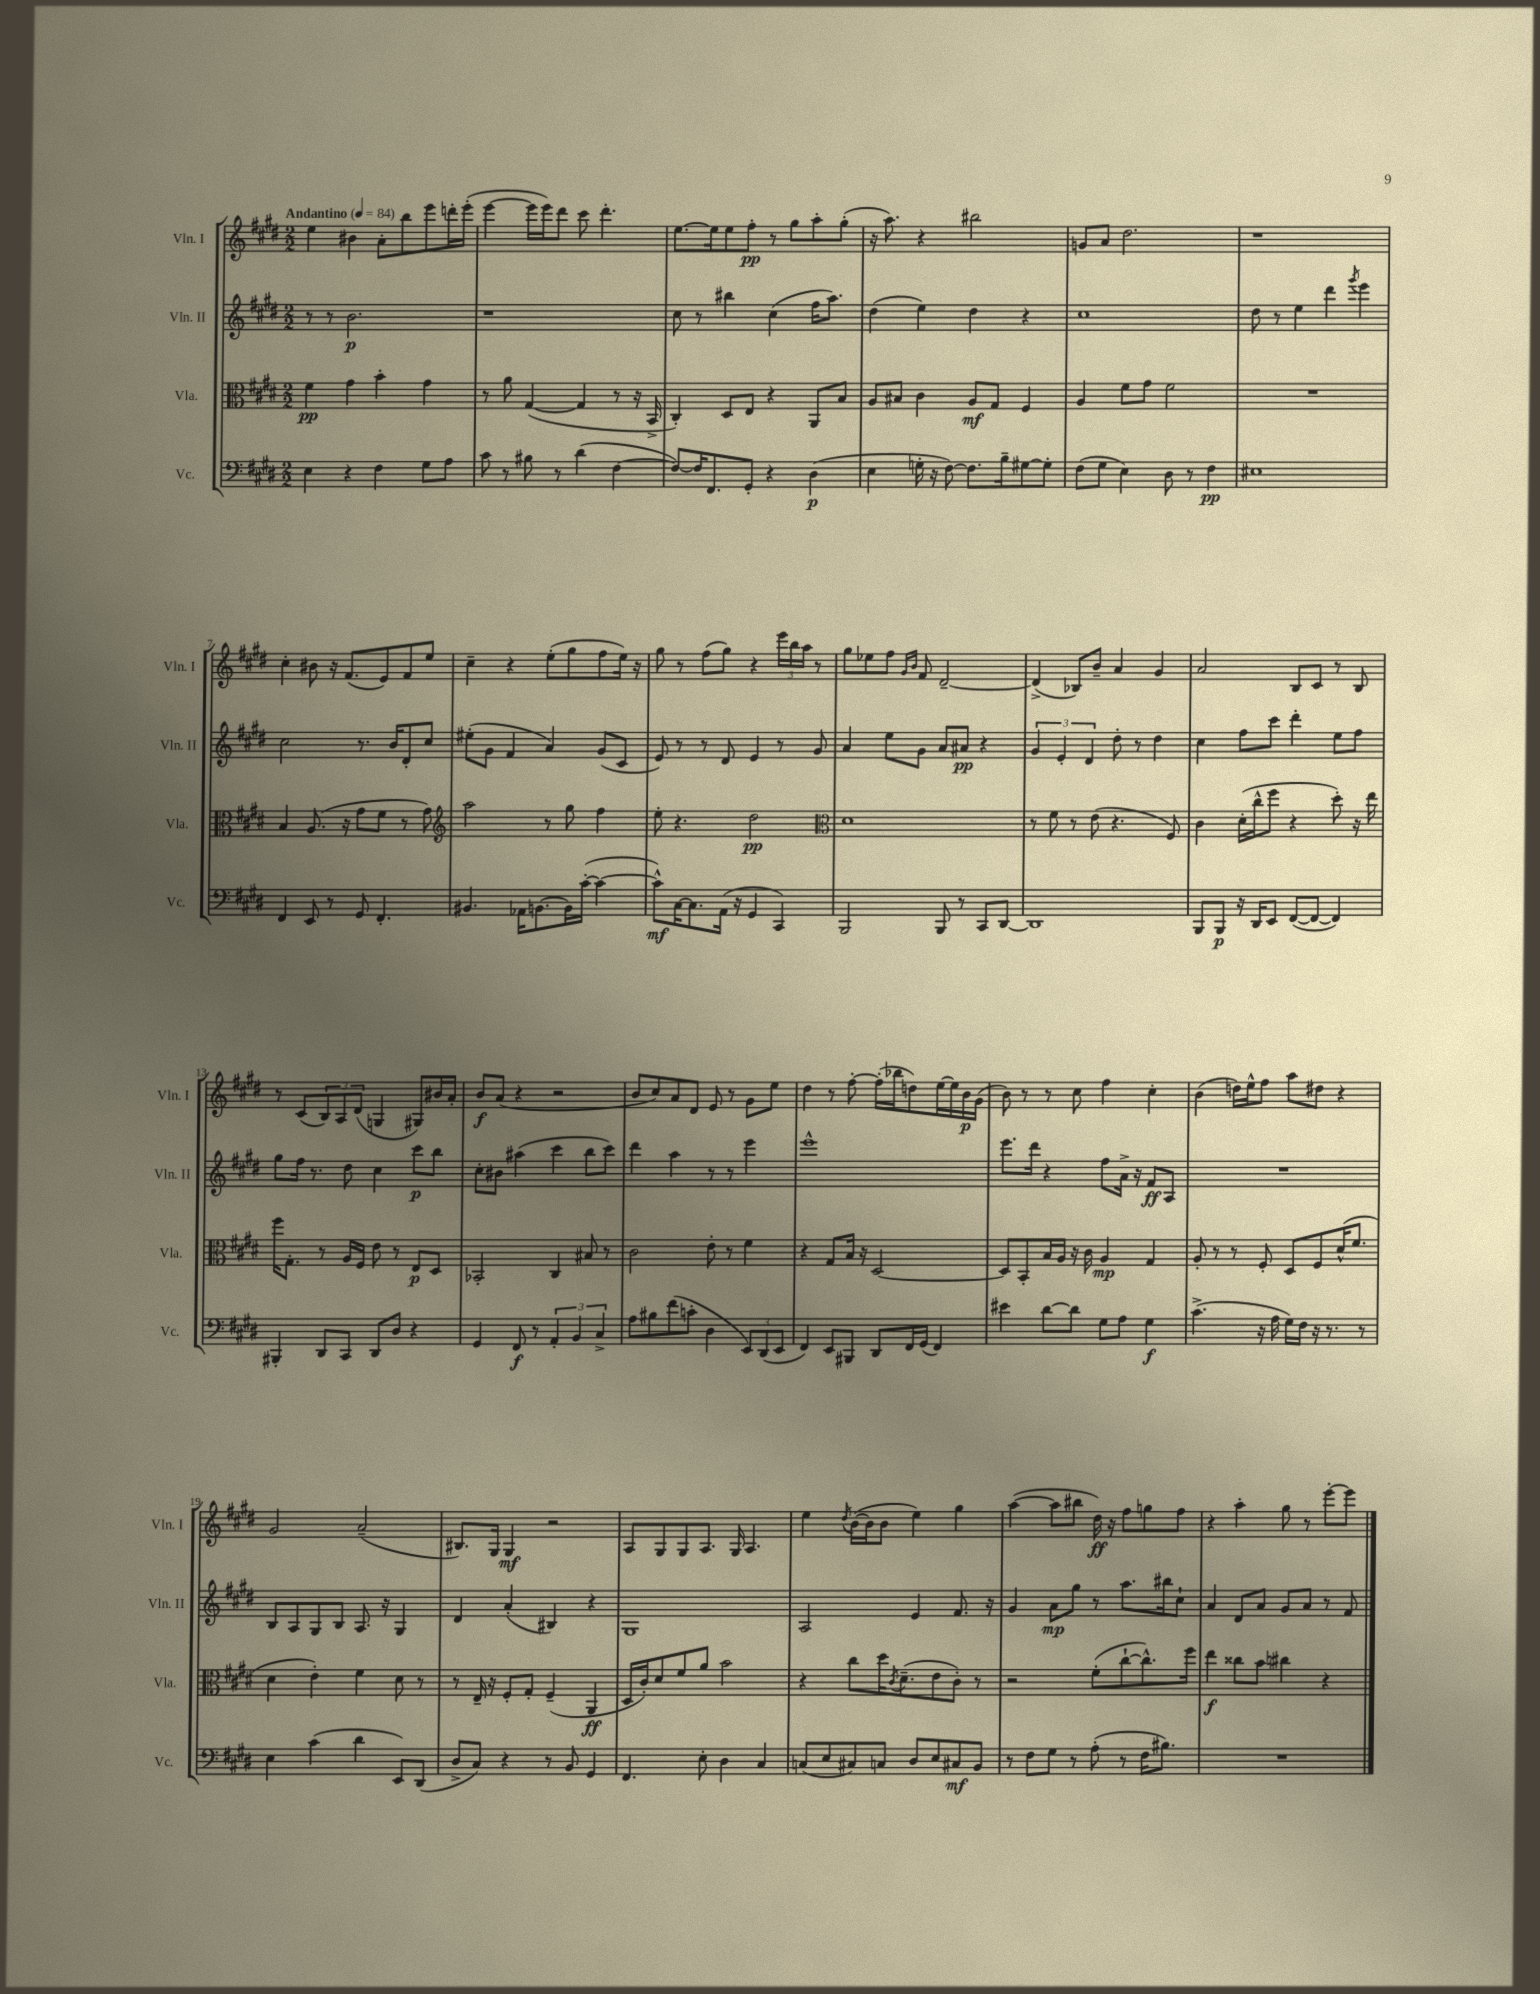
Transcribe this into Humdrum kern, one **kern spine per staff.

**kern	**kern	**kern	**kern
*staff4	*staff3	*staff2	*staff1
*clefF4	*clefC3	*clefG2	*clefG2
*k[f#c#g#d#]	*k[f#c#g#d#]	*k[f#c#g#d#]	*k[f#c#g#d#]
*M2/2	*M2/2	*M2/2	*M2/2
*MM84	*MM84	*MM84	*MM84
4E	4f#	8r	4ee
.	.	8r	.
4r	4g#	2.b	4b#
4F#	4b'	.	8a'
.	.	.	8bb
8G#	4g#	.	8eee
8A	.	.	16ddd'
.	.	.	(16eee'
=	=	=	=
8c#	8r	1r	[4eee
8r	8a	.	.
8B#	([4G#	.	16eee]
.	.	.	16eee)
8r	.	.	8ddd#
(4d#	4G#]	.	8ccc#
.	.	.	4.ddd#'
[4F#	8r	.	.
.	16r	.	.
.	16BB^	.	.
=	=	=	=
8F#_)	4C#')	8cc#	[8.ee
16F#]	.	8r	.
8.FF#	.	.	16ee]
.	8D#	4bb#	8ee
8GG#'	8E	.	8ff#'
4r	4r	(4cc#	8r
.	.	.	8gg#
(4D#	8AA	16ff#	8aa'
.	.	8.aa)	.
.	8B	.	(8gg#'
=	=	=	=
4E	8A	(4dd#	16r
.	.	.	8.aa)
.	8B#	.	.
16G'	4c#	4ee)	4r
16r	.	.	.
[8F#)	.	.	.
8.F#]	8A	4dd#	2bb#
.	8G#	.	.
16B~	.	.	.
[8G#	4F#	4r	.
8G#']	.	.	.
=	=	=	=
(8F#	4A	1cc#	8g
8G#	.	.	8a
4E)	8f#	.	2.dd#
.	8g#	.	.
8D#	2f#	.	.
8r	.	.	.
4F#	.	.	.
=	=	=	=
1E#	1r	8dd#	1r
.	.	8r	.
.	.	4ee	.
.	.	4ddd#	.
.	.	8qggg#	.
.	.	4eee	.
=	=	=	=
4FF#	4B	2cc#	4cc#'
8EE	(8.A	.	8b#
8r	.	.	16r
.	16r	.	(8.f#
8GG#	8g#	8.r	.
4.FF#'	8f#	.	8e)
.	.	16b	.
.	8r	8d#'	8f#
.	8g#)	8cc#	8ee
=	=	=	=
*	*clefG2	*	*
4.BB#	2aa	(8ee#'	4cc#~
.	.	8g#	.
.	.	4f#	4r
16AA-	.	.	.
[8.BB	.	.	.
.	8r	4a)	(8ee'
16BB]	8gg#	.	8gg#
([16c#'	.	.	.
4c#_	4ff#	(8g#	8ff#
.	.	8c#	16ee)
.	.	.	16r
=	=	=	=
8c#^^])	8ee'	8e)	8gg#
[16C#	4.r	8r	8r
8.C#]	.	.	.
.	.	8r	(8ff#
(16AA	.	8d#	8gg#)
16r	.	.	.
4GG#	2dd#	4e	4r
4CC#)	.	8r	24eee
.	.	.	24bb
.	.	.	24aa
.	.	8g#	8r
=	=	=	=
*	*clefC3	*	*
2BBB	1d#	4a	8gg#
.	.	.	8ee-
.	.	8ee	8ff#
.	.	.	16qqg#
.	.	.	16qqb
.	.	8g#	8f#
8BBB	.	8a	[2d#~
8r	.	8a#	.
8CC#	.	4r	.
[8DD#	.	.	.
=	=	=	=
1DD#]	8r	6g#	(4d#^]
.	8f#	.	.
.	.	6e'	.
.	8r	.	8B-)
.	.	6d#	.
.	(8e	.	8b~
.	4.r	8dd#'	4a
.	.	8r	.
.	.	4dd#	4g#
.	8F#)	.	.
=	=	=	=
8BBB	4c#	4cc#	2a
8BBB	.	.	.
16r	(16d#'	8ff#	.
16DD#	16cc#^^	.	.
8EE	8ff#	8ccc#	.
([8FF#	4r	4ddd#'	8B
8FF#_	.	.	8c#
4FF#])	8dd#')	8ee	8r
.	16r	8ff#	8B
.	16ee	.	.
=	=	=	=
4BBB#'	16ff#	8gg#	8r
.	8.G#'	.	.
.	.	16ff#	(8c#
.	.	8.r	.
8DD#	8r	.	12B)
.	.	.	12A
8CC#	16A	8dd#	.
.	.	.	(12d#
.	16F#	.	.
8DD#	8e	4cc#	4G
8D#	8r	.	.
4r	8E	8ccc#	8G#)
.	8D#	8bb	16b#
.	.	.	16a'
=	=	=	=
4GG#	2BB-'	8cc#'	8b
.	.	8b#	(8a
8FF#	.	(4aa#	4r
8r	.	.	.
6AA'	4C#	4ccc#	2r
6BB	.	.	.
.	8B#	8bb	.
6C#^	.	.	.
.	8r	8ccc#)	.
=	=	=	=
8A	2c#	4ddd#	8b
8B#	.	.	8cc#)
(8f#	.	4aa	8a
8c'	.	.	8d#
4D#	8e'	8r	8e
.	8r	8r	8r
12EE)	4f#	4eee	8g#
(12DD#	.	.	.
.	.	.	8ee
12EE	.	.	.
=	=	=	=
4FF#)	4r	1eee^^	4dd#
8EE	8G#	.	8r
8BBB#	16B	.	[8ff#'
.	16r	.	.
8DD#	[2D#	.	(16ff#']
.	.	.	16bb-
16FF#	.	.	8dd)
(16GG#	.	.	.
4FF#)	.	.	[16ee
.	.	.	16ee]
.	.	.	16b
.	.	.	(16g#
=	=	=	=
4e#	8D#]	8.eee	8b)
.	8BB'	.	8r
.	.	16ddd#	.
[8d#	16B	4r	8r
.	16A	.	.
8d#]	16r	.	8cc#
.	16c#	.	.
8G#	4A	8ff#	4ff#
8A	.	16a^	.
.	.	16r	.
4G#	4G#	8f#	4cc#'
.	.	8A	.
=	=	=	=
(4.c#^	8A'	1r	(4b
.	8r	.	.
.	8r	.	16dd)
.	.	.	16ee^^
16r	8F#'	.	8ff#
16A	.	.	.
16G#)	8D#	.	8aa
16F#	.	.	.
16r	8F#	.	8dd#
8.r	.	.	.
.	(16d#^^	.	4r
.	8.f#	.	.
8r	.	.	.
=	=	=	=
4E	4d#	8B	2g#
.	.	8A	.
(4c#	4e')	8G#	.
.	.	8B	.
4d#	4f#	8.A	(2a~
.	.	16r	.
8EE)	8d#	4G#	.
(8DD#	8r	.	.
=	=	=	=
8D#^	8r	4d#	8.B#)
8C#)	16E~	.	.
.	16r	.	16G#
4r	8F#'	(4a'	4G#
.	8G#'	.	.
8r	(4F#~	4B#)	2r
8BB	.	.	.
4GG#	4AA	4r	.
=	=	=	=
4.FF#	16D#	1G#	8A
.	16c#')	.	.
.	8d#	.	8G#
.	8f#	.	8G#
8E'	8a	.	8.A
4D#	2b	.	.
.	.	.	16G#
.	.	.	4.A
4C#	.	.	.
=	=	=	=
(8C	4r	2A	4ee
8E	.	.	.
.	.	.	8qdd#
8C#)	8cc#	.	([16b
.	.	.	16b]
8C	16dd#	.	8b
.	8qc#	.	.
.	(8.d#~	.	.
8D#	.	4e	4ee)
8E	8e	.	.
8C#	8c#')	8.f#	4gg#
8BB	8r	.	.
.	.	16r	.
=	=	=	=
8r	2r	4g#	([4aa
8F#	.	.	.
8G#	.	8a	8aa]
8r	.	8gg#	8bb#
(8A'	(8f#'	8r	16dd#)
.	.	.	16r
8r	[8cc#`	8.aa	8ff#
16F#	8.cc#^^])	.	8gg
8.B#)	.	16bb#	.
.	.	8cc#`	8ff#
.	16ff#	.	.
=	=	=	=
1r	4ee	4a	4r
.	8cc##	8d#	4aa'
.	8b	8a	.
.	4cc#	8g#	8gg#
.	.	8a	8r
.	4r	8r	[8eee'
.	.	8f#	8eee]
==	==	==	==
*-	*-	*-	*-
